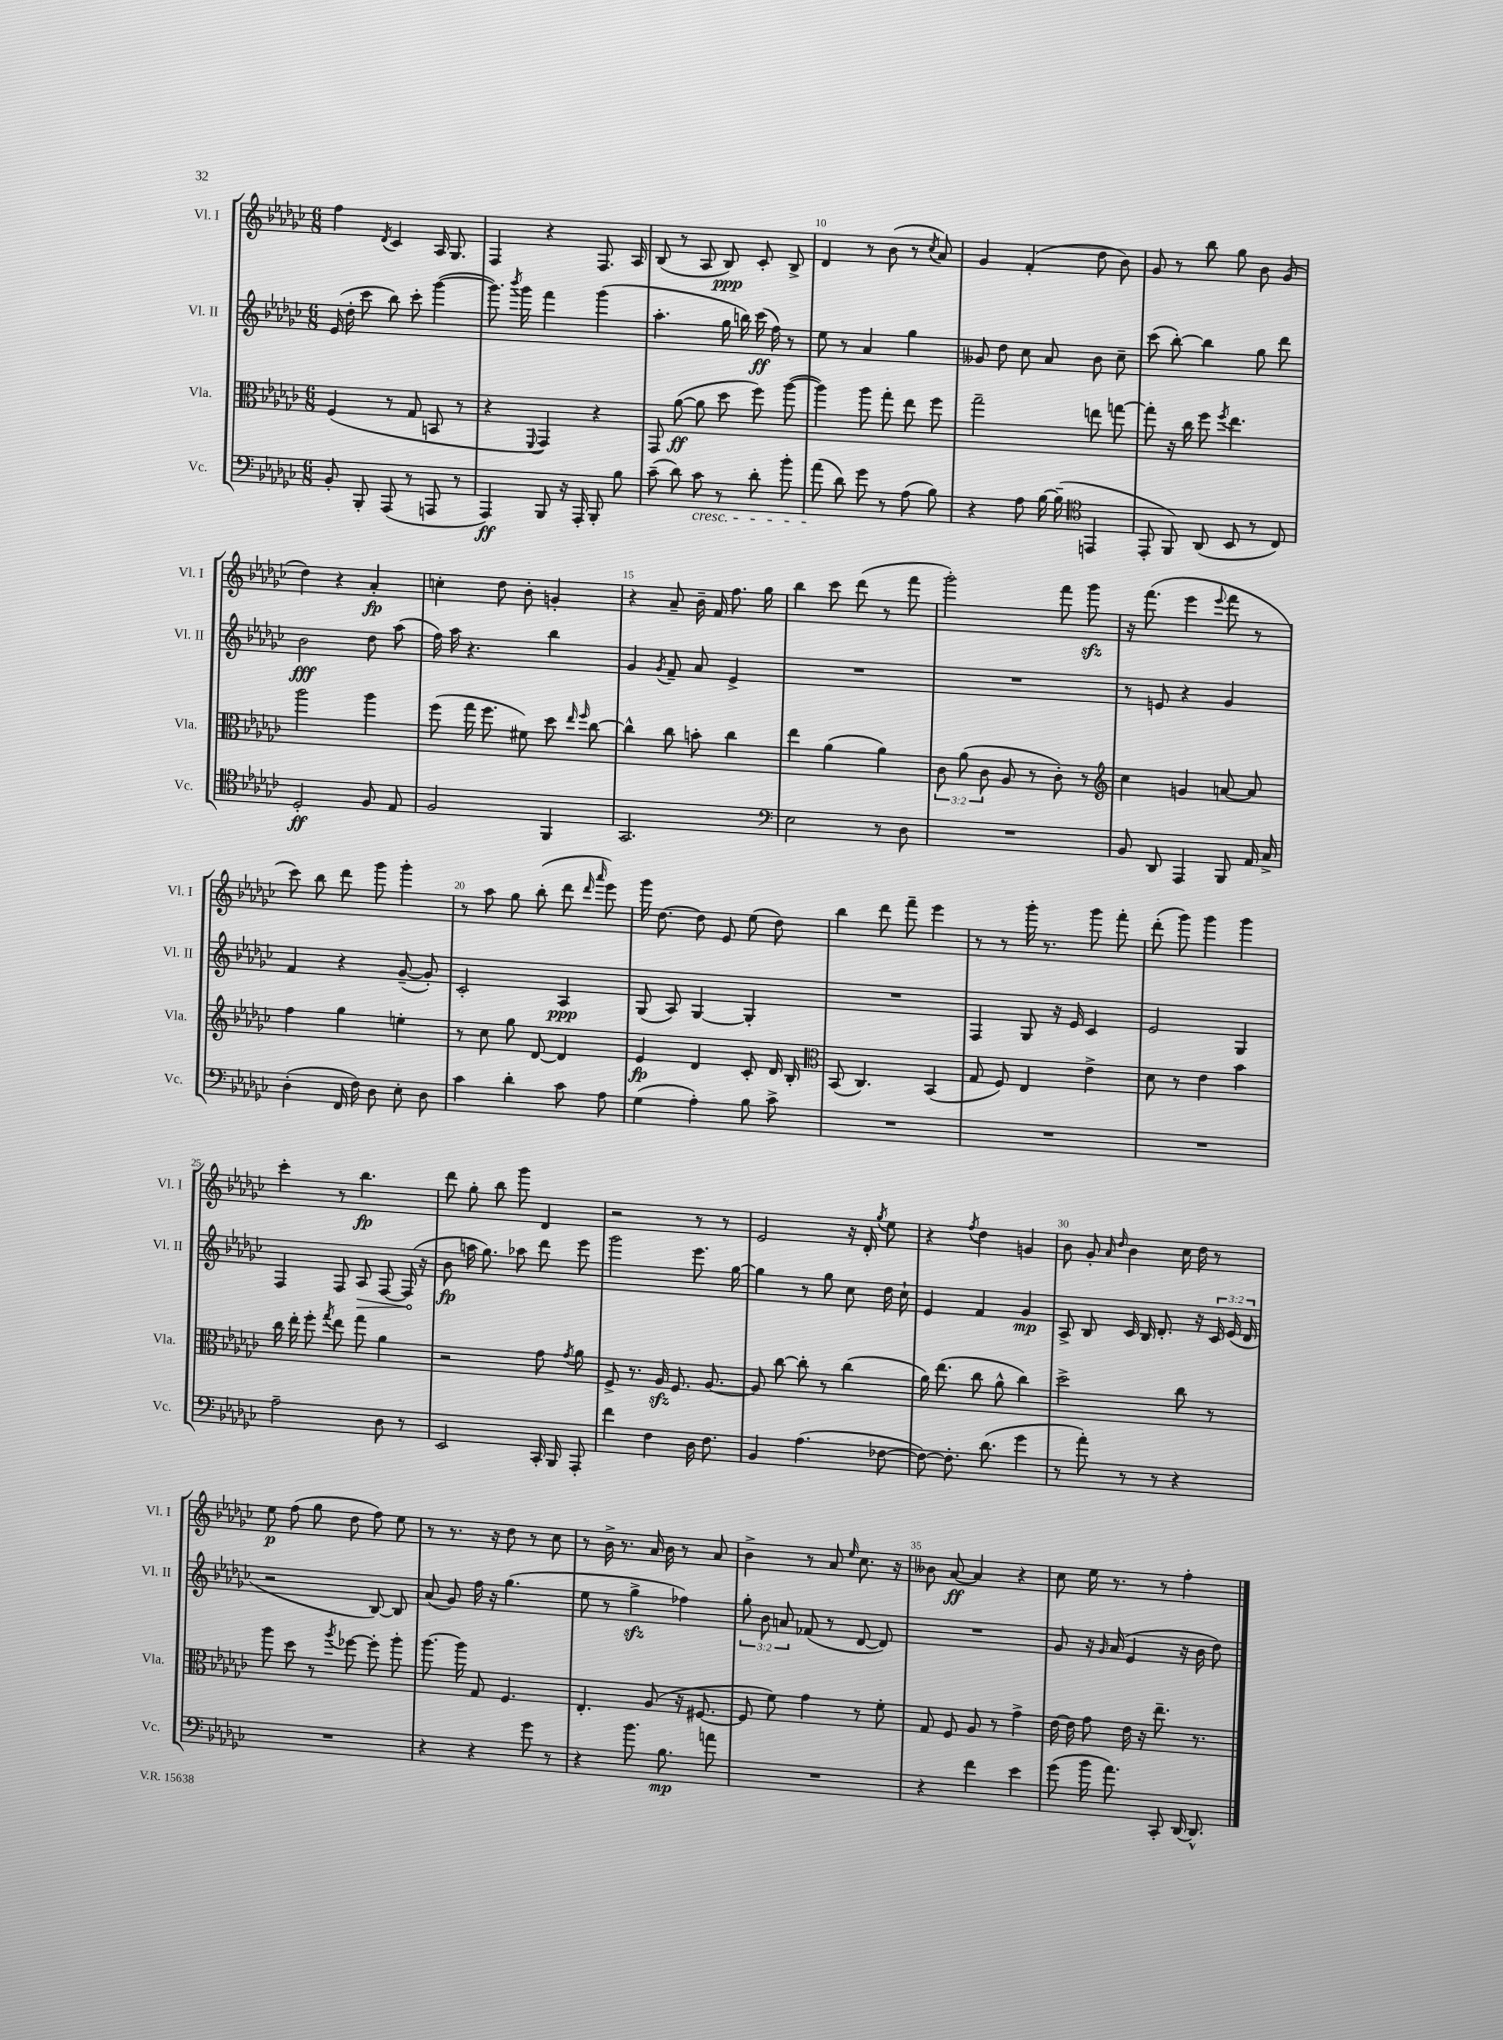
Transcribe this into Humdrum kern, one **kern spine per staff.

**kern	**kern	**kern	**kern
*staff4	*staff3	*staff2	*staff1
*clefF4	*clefC3	*clefG2	*clefG2
*k[b-e-a-d-g-c-]	*k[b-e-a-d-g-c-]	*k[b-e-a-d-g-c-]	*k[b-e-a-d-g-c-]
*M6/8	*M6/8	*M6/8	*M6/8
8BB-'	(4F	(16e-	4ff
.	.	16dd-'	.
8BBB-'	.	8ccc-	.
.	.	.	8qd-
(8AAA-	8r	8bb-)	4c-
8r	8G-	8ccc-'	.
8AAA	8BB	([4ggg-	16A-
.	.	.	8.G-
8r	8r	.	.
=	=	=	=
4AAA-)	4r	8.ggg-])	4F
.	.	8qbbb-	.
.	.	16ggg-	.
.	8qqFF	.	.
8BBB-	4GG-)	4fff	4r
16r	.	.	.
16AAA-'	.	.	.
8BBB-'	4r	(4ggg-	8.F
8B-	.	.	.
.	.	.	16A-
=	=	=	=
(8c-~	8GG-	4.aa-'	(8B-
8d-)	([8a-	.	8r
8c-	8a-]	.	8A-
8r	8dd-	16gg-	8B-)
.	.	16bb)	.
8d-'	8ff)	(16ccc-	8c-'
.	.	16ff)	.
8b-'	([8aa-	8r	8B-^
=	=	=	=
(8a-	4aa-])	8ee-	4d-
8d-)	.	8r	.
8g-	8aa-	4a-	8r
8r	8gg-'	.	(8b-
(8A-	8ee-	4gg-	8r
.	.	.	8qcc-
8B-)	8ff	.	8a-)
=	=	=	=
4r	2gg-~	8g--	4g-
.	.	8dd-	.
8A-	.	8cc-	(4f'
[16B-	.	8a-	.
(16B-~]	.	.	.
*clefC4	*	*	*
4EE	8ee	8b-	8dd-
.	[8gg	8cc-~	8b-)
=	=	=	=
8EE-'	8gg']	(8ccc-	8g-
8FF)	16r	[8bb-')	8r
.	16cc-	.	.
(8AA-	8ff	4bb-]	8bb-
.	8qff	.	.
8BB-	4.ee-	.	8gg-
8r	.	8gg-	8b-
8C-)	.	8ddd-	(8g-
=	=	=	=
2D-'	2aa-	2b-	4dd-)
.	.	.	4r
8F	4aa-	8dd-	4a-'
8E-	.	(8aa-	.
=	=	=	=
2F	(8ff	16ff)	4cc'
.	.	16aa-	.
.	16gg-	4.r	.
.	8.ff	.	.
.	.	.	8dd-
.	8f#)	.	8b-'
4FF	8dd-	4bb-	4g'
.	16qqee-	.	.
.	16qqff	.	.
.	[8cc-	.	.
=	=	=	=
2.GG-	4cc-^^]	4g-	4r
.	.	8qg-	.
.	8cc-	8f~	8a-~
.	8b'	8a-	16b-~
.	.	.	16f
.	4cc-	4e-^	8.ff
.	.	.	16gg-
=	=	=	=
*clefF4	*	*	*
2E-	4ee-	2.r	4bb-
.	(4a-	.	8ccc-
.	.	.	(8ddd-
8r	4a-)	.	8r
8D-	.	.	8fff
=	=	=	=
2.r	12c-	2.r	2ggg-')
.	(12a-	.	.
.	12c-	.	.
.	8A-	.	.
.	8r	.	.
.	8c-')	.	8fff
.	8r	.	8ggg-
=	=	=	=
*	*clefG2	*	*
8BB-	4cc-	8r	16r
.	.	.	(8.fff
8DD-	.	8e	.
4AAA-	4g	4r	4eee-
.	.	.	8qqeee-
8BBB-	[8a	4g-	8fff
16AA-	8a]	.	8r
16C-^	.	.	.
=	=	=	=
(4D-'	4ff	4f	8ccc-)
.	.	.	8bb-
16FF	4gg-	4r	8ddd-
16F)	.	.	.
8D-	.	.	8ggg-
8E-'	4ee'	([8g-~	4ggg-'
8D-	.	8g-'])	.
=	=	=	=
4c-	8r	2c-'	8r
.	8cc-	.	8aa-
4d-'	8gg-	.	8gg-
.	[8d-	.	(8bb-'
8c-	4d-]	4A-	8ddd-
.	.	.	16qqddd-
.	.	.	16qqaaa-
8A-	.	.	8eee-)
=	=	=	=
(4G-	4e-	(8G-	16ggg-
.	.	.	[8.dd-
.	.	8A-)	.
4A-')	4d-	[4G-	8dd-]
.	.	.	8e-
8B-	8c-'	4G-']	(8ee-
8c-^	16d-	.	8dd-)
.	16B-'	.	.
=	=	=	=
*	*clefC3	*	*
2.r	(8BB-	2.r	4bb-
.	4.C-)	.	.
.	.	.	8ddd-
.	.	.	8fff~
.	(4BB-	.	4eee-
=	=	=	=
2.r	8G-	4F	8r
.	8F)	.	8r
.	4E-	8G-	16ggg-'
.	.	.	8.r
.	.	16r	.
.	.	16e-	.
.	4e-^	4c-	8ggg-
.	.	.	8fff'
=	=	=	=
2.r	8d-	2e-	(8ddd-'
.	8r	.	8ggg-)
.	4e-	.	4ggg-
.	4b-	4G-	4ggg-
=	=	=	=
2A-~	16cc-	4F	4ccc-'
.	16ee-'	.	.
.	8ff'	.	.
.	8qgg-	.	.
.	8ee-	8F	8r
.	8gg-	8A-	4.bb-
8D-	4a-	[8F	.
8r	.	(16F]	.
.	.	16r	.
=	=	=	=
2EE-	2r	8b-	8ddd-
.	.	16aa	8gg-'
.	.	8.gg-)	.
.	.	.	8bb-
.	.	8aa-	8ggg-
16CC-'	8g-	8ddd-	4d-
16BBB-	.	.	.
.	8qg-	.	.
8AAA-'	8a-	8eee-	.
=	=	=	=
4f	8F^	2ggg-	2r
.	8.r	.	.
4F	.	.	.
.	16A-	.	.
.	8.F	.	.
16D-	.	8.eee-	8r
8.F	[8.A-	.	.
.	.	.	8r
.	.	[16gg-	.
=	=	=	=
4BB-	8A-]	4gg-]	2e-
.	[8cc-	.	.
(4.A-	8cc-']	8r	.
.	8r	8gg-	.
.	(4cc-	8cc-	16r
.	.	.	16d-'
.	.	.	8qgg-
[8F-	.	16dd-	8ee-
.	.	16cc-`	.
=	=	=	=
8F-_)	16a-)	4e-	4r
.	(8.ee-	.	.
8.F-']	.	.	.
.	.	.	8qff
.	8cc-	4f	4dd-
(8.d-	.	.	.
.	8a-^^	.	.
4g-	4cc-)	4g-	4g
=	=	=	=
8r	2dd-^	8A-^	8b-
8a-')	.	8B-	8g-'
.	.	.	16qqa-
.	.	.	16qqdd-
8r	.	16c-	4b-
.	.	16B-	.
8r	.	8.d-'	.
4r	8cc-	.	16cc-
.	.	16r	16dd-
.	8r	24c-	8r
.	.	(24e-	.
.	.	24d-	.
=	=	=	=
2.r	8aa-	2r	8ee-
.	8dd-	.	(8ff
.	8r	.	8gg-
.	8qaa-	.	.
.	[8ff-	.	8dd-
.	8ff-']	[8B-)	8ff)
.	8aa-'	8B-]	8ee-
=	=	=	=
4r	[8.aa-	(8a-	8r
.	.	8g-)	8.r
.	16aa-]	.	.
4r	8G-	16ff	.
.	.	16r	16r
.	4.F	(4.gg-	8dd-
8g-	.	.	8r
8r	.	.	8cc-
=	=	=	=
4r	4.E-'	8ee-	8r
.	.	8r	16b-^
.	.	.	8.r
8.b-	.	4gg-^	.
.	(8A-	.	16a-
8.B-	.	.	16b-
.	16r	4ff-)	8r
.	[8.F#	.	.
8a	.	.	8a-
=	=	=	=
2.r	8F#]	12gg-'	4b-^
.	.	12b-	.
.	8f)	.	.
.	.	12a	.
.	4g-	(8f-	8r
.	.	8r	8a-
.	.	.	16qqee-
.	8r	[8d-	8.cc-
.	8f'	8d-])	.
.	.	.	16r
=	=	=	=
4r	8G-	2.r	8b--
.	8F	.	[8a-
4f	8A-	.	4a-]
.	8r	.	.
4e-	4g-^	.	4r
=	=	=	=
(8g-	[16e-	8g-	8cc-
.	16e-]	.	.
16b-	8g-	16r	16ee-
.	.	16qqg-	.
8.a-)	.	(16a-	8.r
.	16e-	4e-	.
.	16r	.	.
8CC-'	8.ee-~	.	8r
[16DD-	.	16r	4ff'
8.DD-^^]	8.r	16b-	.
.	.	8dd-)	.
==	==	==	==
*-	*-	*-	*-
